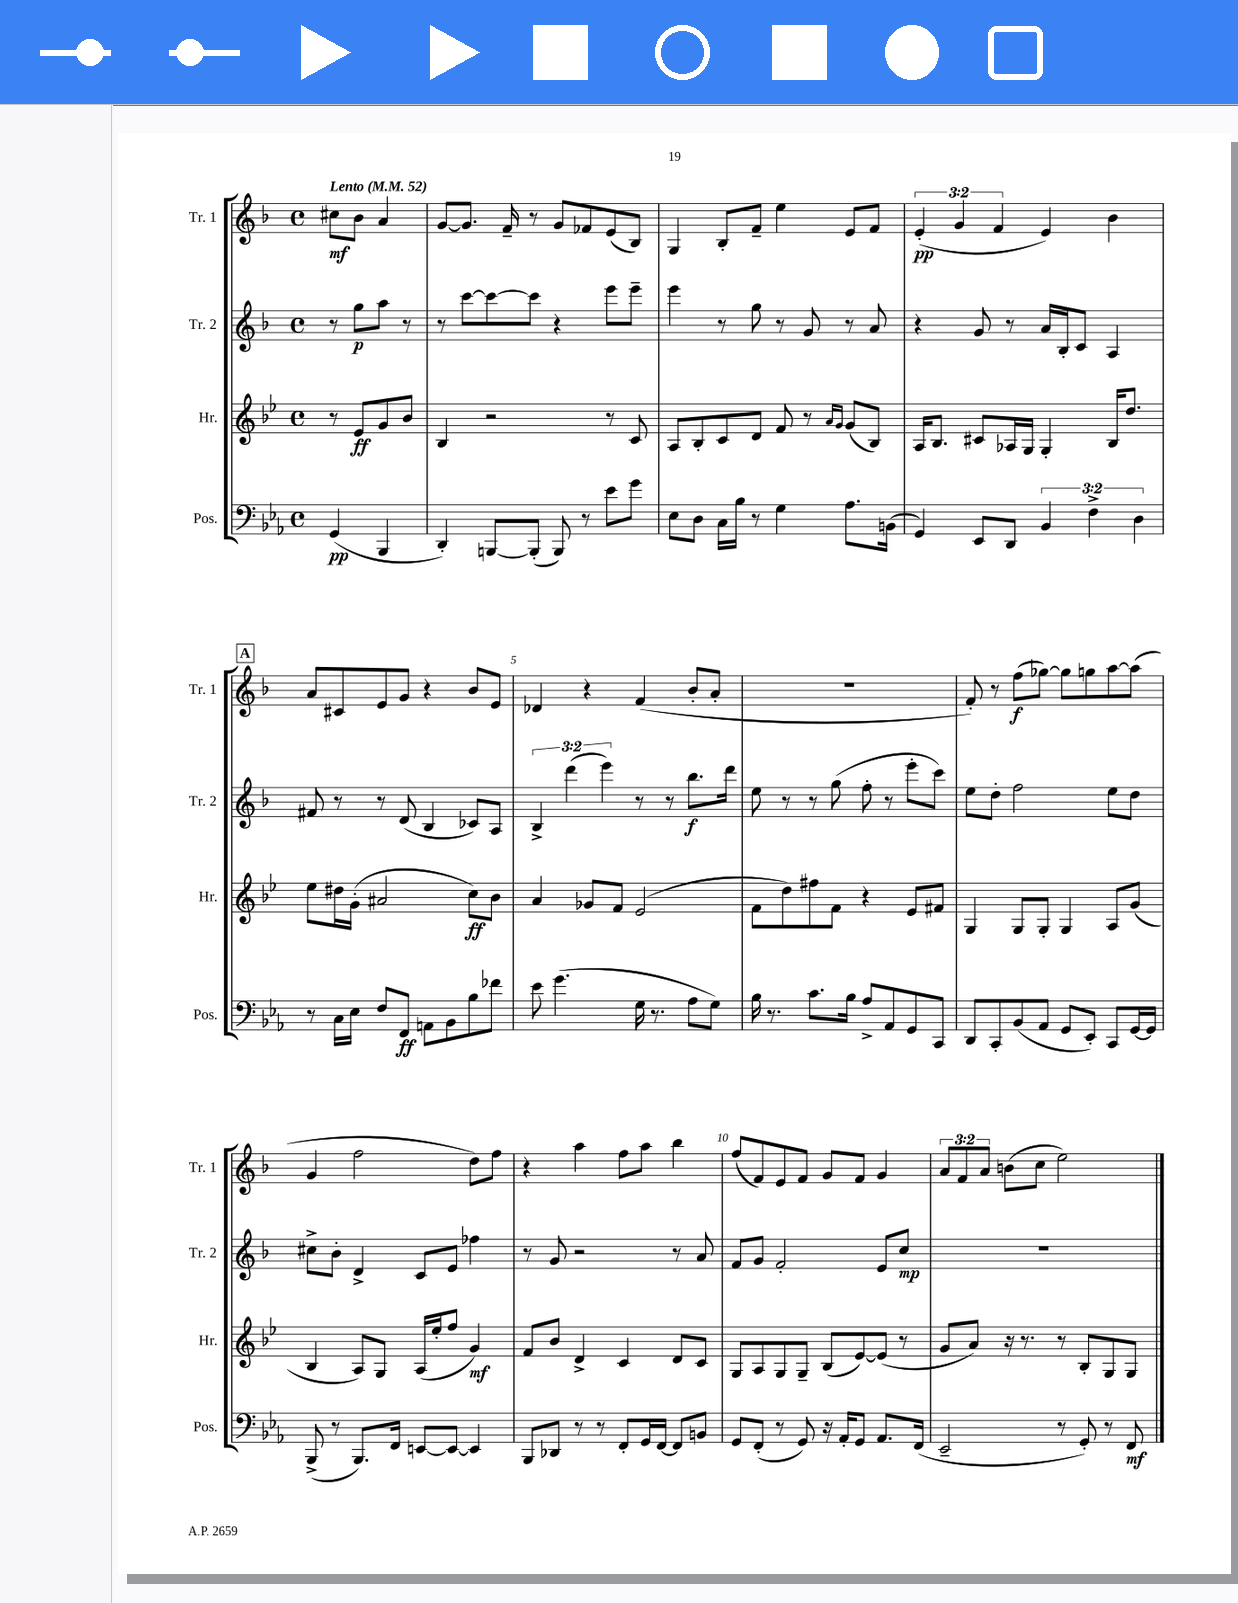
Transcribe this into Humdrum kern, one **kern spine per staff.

**kern	**dynam	**kern	**dynam	**kern	**dynam	**kern	**dynam
*part4	*part4	*part3	*part3	*part2	*part2	*part1	*part1
*staff4	*staff4	*staff3	*staff3	*staff2	*staff2	*staff1	*staff1
*I"Pos.	*	*I"Hr.	*	*I"Tr. 2	*	*I"Tr. 1	*
*I'Pos.	*	*I'Hr.	*	*I'Tr. 2	*	*I'Tr. 1	*
*clefF4	*	*clefG2	*	*clefG2	*	*clefG2	*
*k[b-e-a-]	*	*k[b-e-]	*	*k[b-]	*	*k[b-]	*
*M4/4	*	*M4/4	*	*M4/4	*	*M4/4	*
*met(c)	*	*met(c)	*	*met(c)	*	*met(c)	*
*MM52	*	*MM52	*	*MM52	*	*MM52	*
=	=	=	=	=	=	=	=
!	!	!	!	!	!	!LO:TX:a:B:t=Lento	!
(4GG/	pp	8r	.	8r	.	8cc#X\L	mf
.	.	8e-/L	ff	8gg\L	p	8b-\J	.
4BBB-/	.	8g/	.	8aa\J	.	4a/	.
.	.	8b-/J	.	8r	.	.	.
=1	=1	=1	=1	=1	=1	=1	=1
4DD'/)	.	4B-/	.	8r	.	[8g/L	.
.	.	.	.	[8ccc\L	.	8.g/J]	.
[8BBBn/L	.	2r	.	8ccc\_	.	.	.
.	.	.	.	.	.	16f~/	.
(8BBB'/J]	.	.	.	8ccc\J]	.	8r	.
8BBB/)	.	.	.	4r	.	8g/L	.
8r	.	.	.	.	.	8f-X/	.
8e-\L	.	8r	.	8eee\L	.	(8e/	.
8g\J	.	8c/	.	8eee~\J	.	8B-/J)	.
=2	=2	=2	=2	=2	=2	=2	=2
8E-\L	.	8A/L	.	4eee\	.	4G/	.
8D\J	.	8B-'/	.	.	.	.	.
16C\LL	.	8c/	.	8r	.	8B-'/L	.
16B-\JJ	.	.	.	.	.	.	.
8r	.	8d/J	.	8gg\	.	8f~/J	.
4G\	.	8f/	.	8r	.	4ee\	.
.	.	8r	.	8g/	.	.	.
.	.	16qqa/LL	.	.	.	.	.
.	.	16qqg/JJ	.	.	.	.	.
8.A-\L	.	(8g/L	.	8r	.	8e/L	.
.	.	8B-/J)	.	8a/	.	8f/J	.
(16BBn\Jk	.	.	.	.	.	.	.
=3	=3	=3	=3	=3	=3	=3	=3
4GG/)	.	16A/KL	.	4r	.	(6e'/	pp
.	.	8.B-/J	.	.	.	.	.
.	.	.	.	.	.	6g/	.
8EE-/L	.	8c#X/L	.	8g/	.	.	.
.	.	.	.	.	.	6f/	.
8DD/J	.	16A-X/L	.	8r	.	.	.
.	.	16G/JJ	.	.	.	.	.
6BB-/	.	4G'/	.	16a/LL	.	4e/)	.
.	.	.	.	16B-'/J	.	.	.
.	.	.	.	8c/J	.	.	.
6F^\	.	.	.	.	.	.	.
.	.	16B-/KL	.	4A/	.	4b-\	.
.	.	8.dd/J	.	.	.	.	.
6D\	.	.	.	.	.	.	.
!!LO:LB:g=z
!!LO:REH:place=s1:t=A
=4	=4	=4	=4	=4	=4	=4	=4
8r	.	8ee-\L	.	8f#X/	.	8a/L	.
16C\LL	.	16dd#X\L	.	8r	.	8c#X/	.
16E-\JJ	.	(16g'\JJ	.	.	.	.	.
8F/L	.	2a#X/	.	8r	.	8e/	.
8FF/J	ff	.	.	(8d/	.	8g/J	.
8AAn\L	.	.	.	4B-/	.	4r	.
8BB-\	.	.	.	.	.	.	.
8B-\	.	8cc\L)	ff	8c-X/L)	.	8b-/L	.
8f-X\J	.	8b-\J	.	8A/J	.	8e/J	.
=5	=5	=5	=5	=5	=5	=5	=5
8e-\	.	4a/	.	6B-^/	.	4d-X/	.
(4.g\	.	.	.	.	.	.	.
.	.	.	.	(6ddd\	.	.	.
.	.	8g-X/L	.	.	.	4r	.
.	.	.	.	6eee\)	.	.	.
.	.	8f/J	.	.	.	.	.
16G\	.	(2e-/	.	8r	.	(4f/	.
8.r	.	.	.	.	.	.	.
.	.	.	.	8r	.	.	.
8A-\L	.	.	.	8.bb-\L	f	8b-'/L	.
8G\J)	.	.	.	.	.	8a'/J	.
.	.	.	.	16ddd\Jk	.	.	.
=6	=6	=6	=6	=6	=6	=6	=6
16B-\	.	8f\L	.	8ee\	.	1r	.
8.r	.	.	.	.	.	.	.
.	.	8dd\)	.	8r	.	.	.
8.c\L	.	8ff#X\	.	8r	.	.	.
.	.	8f\J	.	(8gg\	.	.	.
16B-\Jk	.	.	.	.	.	.	.
8A-^/L	.	4r	.	8ff'\	.	.	.
8AA-/	.	.	.	8r	.	.	.
8GG/	.	8e-/L	.	8eee'\L	.	.	.
8CC/J	.	8f#X/J	.	8ccc\J)	.	.	.
=7	=7	=7	=7	=7	=7	=7	=7
8DD/L	.	4G/	.	8ee\L	.	8f'/)	.
8CC'/	.	.	.	8dd'\J	.	8r	.
(8BB-/	.	8G/L	.	2ff\	.	(8ff\L	f
8AA-/J	.	8G'/J	.	.	.	[8gg-X\J)	.
8GG/L	.	4G/	.	.	.	8gg-\L]	.
8EE-'/J)	.	.	.	.	.	8ggn\	.
8CC/L	.	8A/L	.	8ee\L	.	[8aa\	.
[16GG/L	.	(8g/J	.	8dd\J	.	(8aa\J]	.
16GG/JJ]	.	.	.	.	.	.	.
!!LO:LB:g=z
=8	=8	=8	=8	=8	=8	=8	=8
(8BBB-^/	.	4B-/	.	8cc#X^\L	.	4g/	.
8r	.	.	.	8b-'\J	.	.	.
8.BBB-/L)	.	8A/L)	.	4d^/	.	2ff\	.
.	.	8G/J	.	.	.	.	.
16FF/Jk	.	.	.	.	.	.	.
[8EEn/L	.	(16A/LL	.	8c/L	.	.	.
.	.	16ee-'/J	.	.	.	.	.
8EE/J_	.	8ff/J	.	8e/J	.	.	.
4EE/]	.	4g/)	mf	4ff-X\	.	8dd\L)	.
.	.	.	.	.	.	8ff\J	.
=9	=9	=9	=9	=9	=9	=9	=9
8BBB-/L	.	8f/L	.	8r	.	4r	.
8DD-X/J	.	8b-/J	.	8g/	.	.	.
8r	.	4d^/	.	2r	.	4aa\	.
8r	.	.	.	.	.	.	.
8FF'/L	.	4c/	.	.	.	8ff\L	.
16GG/L	.	.	.	.	.	8aa\J	.
[16FF/JJ	.	.	.	.	.	.	.
8FF/L]	.	8d/L	.	8r	.	4bb-\	.
8BBn/J	.	8c/J	.	8a/	.	.	.
=10	=10	=10	=10	=10	=10	=10	=10
8GG/L	.	8G/L	.	8f/L	.	(8ff/L	.
(8FF'/J	.	8A/	.	8g/J	.	8f/)	.
8r	.	8G/	.	2f'/	.	8e/	.
8GG/)	.	8G~/J	.	.	.	8f/J	.
16r	.	(8B-/L	.	.	.	8g/L	.
16AA-'/KL	.	.	.	.	.	.	.
8GG/J	.	[8e-/)	.	.	.	8f/J	.
8.AA-/L	.	(8e-/J]	.	8e/L	.	4g/	.
.	.	8r	.	8cc/J	mp	.	.
(16FF/Jk	.	.	.	.	.	.	.
=11	=11	=11	=11	=11	=11	=11	=11
2EE-~/	.	8g/L	.	1r	.	12a/L	.
.	.	.	.	.	.	12f/	.
.	.	8a/J)	.	.	.	.	.
.	.	.	.	.	.	12a/J	.
.	.	16r	.	.	.	(8bn\L	.
.	.	8.r	.	.	.	.	.
.	.	.	.	.	.	8cc\J	.
8r	.	8r	.	.	.	2ee\)	.
8GG'/)	.	8B-'/L	.	.	.	.	.
8r	.	8G/	.	.	.	.	.
8FF/	mf	8G/J	.	.	.	.	.
==	==	==	==	==	==	==	==
*-	*-	*-	*-	*-	*-	*-	*-
